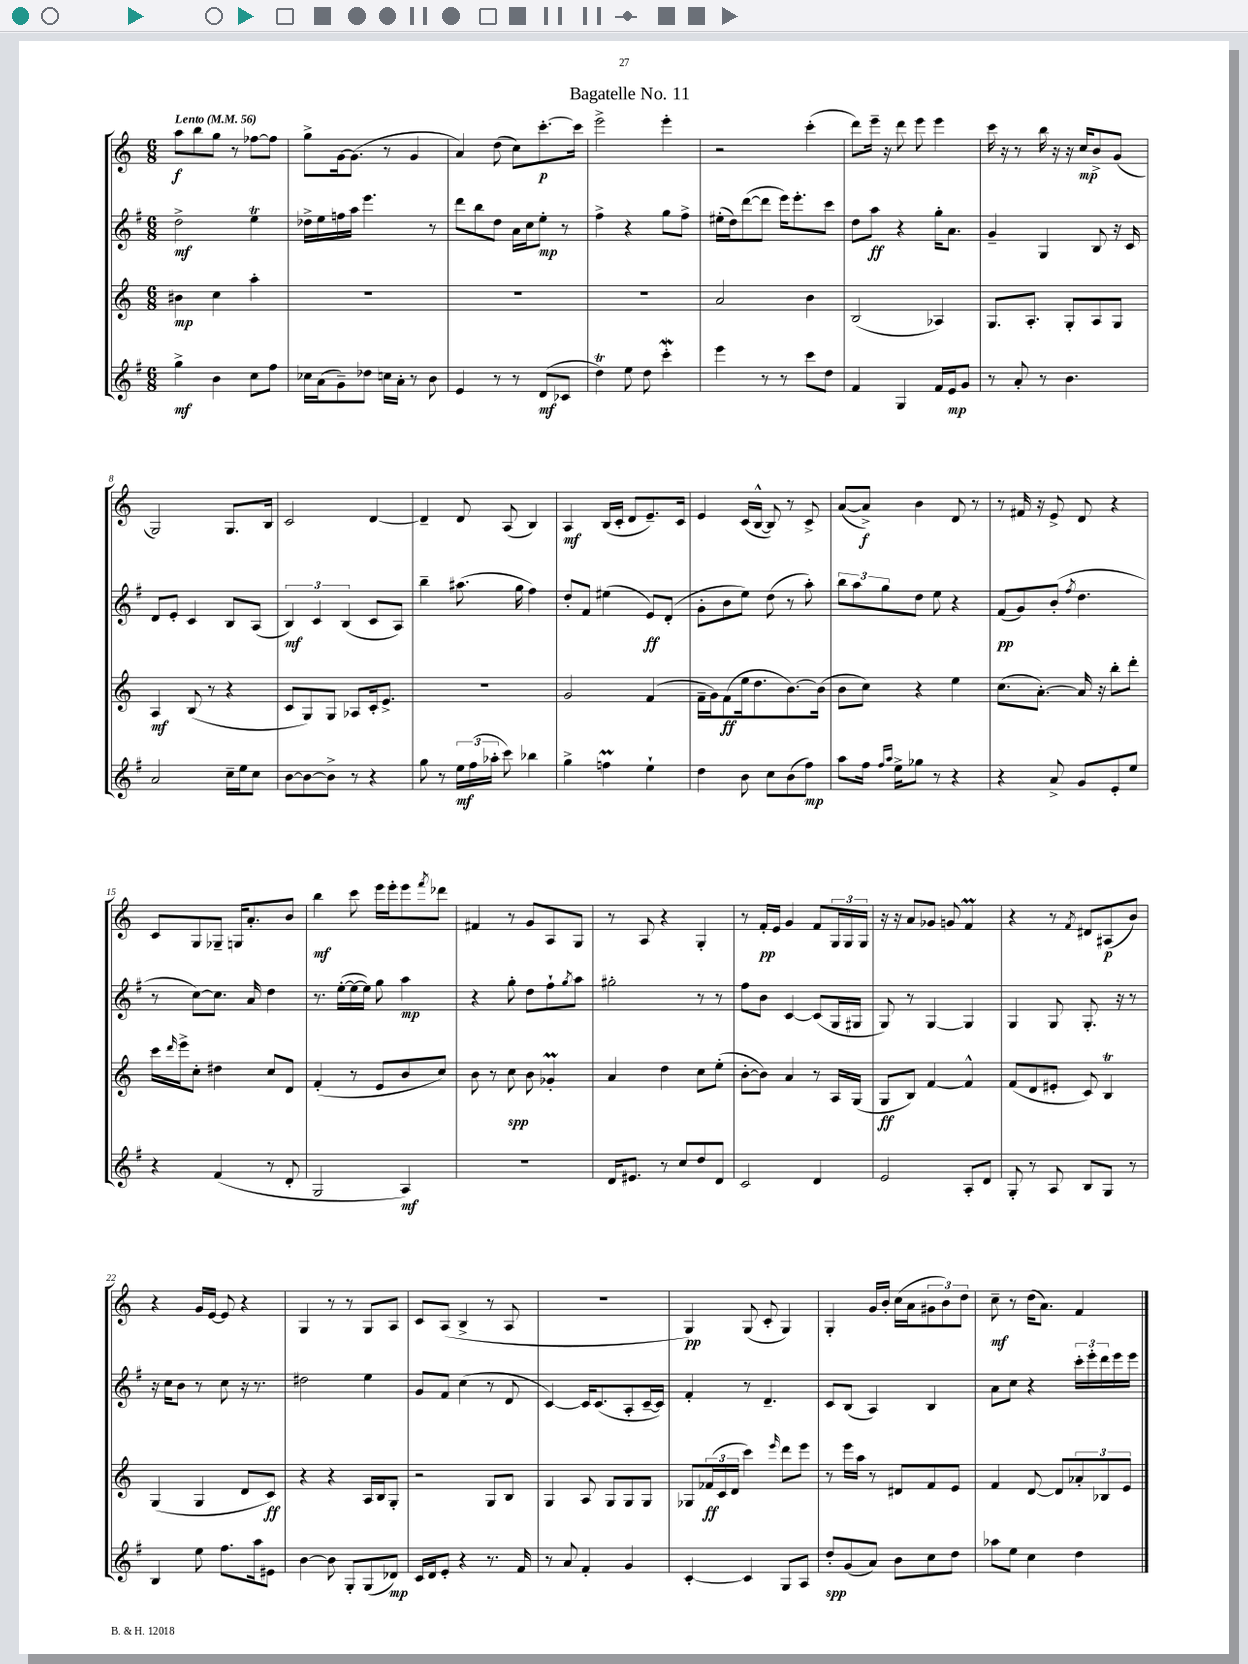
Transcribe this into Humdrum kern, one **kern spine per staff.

**kern	**dynam	**kern	**dynam	**kern	**dynam	**kern	**dynam
*part4	*part4	*part3	*part3	*part2	*part2	*part1	*part1
*staff4	*staff4	*staff3	*staff3	*staff2	*staff2	*staff1	*staff1
*clefG2	*	*clefG2	*	*clefG2	*	*clefG2	*
*k[f#]	*	*k[]	*	*k[f#]	*	*k[]	*
*M6/8	*	*M6/8	*	*M6/8	*	*M6/8	*
*MM56	*	*MM56	*	*MM56	*	*MM56	*
=1	=1	=1	=1	=1	=1	=1	=1
!	!	!	!	!	!	!LO:TX:a:B:t=Lento	!
4gg^\	mf	4b#X\	mp	2dd^\	mf	8aa\L	f
.	.	.	.	.	.	8bb\	.
4b\	.	4cc\	.	.	.	8gg\J	.
.	.	.	.	.	.	8r	.
8cc\L	.	4aa'\	.	4eeT\	.	[8ff-X\L	.
8ff#\J	.	.	.	.	.	8ff-\J]	.
=2	=2	=2	=2	=2	=2	=2	=2
16cc-X\LL	.	2.r	.	16dd-X^\LL	.	8gg^\L	.
(16a\J	.	.	.	16ee\	.	.	.
8g~\)	.	.	.	16ffn\	.	[16g\k	.
.	.	.	.	16aa\JJ	.	(8.g\J]	.
8dd-X\J	.	.	.	4.eee\	.	.	.
16ccn\LL	.	.	.	.	.	8r	.
16a'\JJ	.	.	.	.	.	.	.
8r	.	.	.	.	.	4g/	.
8b\	.	.	.	8r	.	.	.
=3	=3	=3	=3	=3	=3	=3	=3
4e/	.	2.r	.	8ddd\L	.	4a/)	.
.	.	.	.	8bb\	.	.	.
8r	.	.	.	8dd\J	.	(8dd\	.
8r	.	.	.	16a\LL	.	8cc\L)	.
.	.	.	.	16cc\J	.	.	.
(8d/L	mf	.	.	8ee'\J	mp	[8.ccc'\	p
8c-X/J	.	.	.	8r	.	.	.
.	.	.	.	.	.	16ccc\Jk]	.
=4	=4	=4	=4	=4	=4	=4	=4
4ddT\)	.	2.r	.	4ff#^\	.	2eee^\	.
8ee\	.	.	.	4r	.	.	.
8dd\	.	.	.	.	.	.	.
4cccw'\	.	.	.	8gg\L	.	4eee'\	.
.	.	.	.	8ff#^\J	.	.	.
=5	=5	=5	=5	=5	=5	=5	=5
4eee\	.	2a/	.	(16ee#X'\LL	.	2r	.
.	.	.	.	16dd\J)	.	.	.
.	.	.	.	([8ddd\	.	.	.
8r	.	.	.	8ddd\J]	.	.	.
8r	.	.	.	16eee\KL)	.	.	.
.	.	.	.	8.eee'\	.	.	.
8ccc\L	.	4b\	.	.	.	(4ccc'\	.
8dd\J	.	.	.	8ccc\J	.	.	.
=6	=6	=6	=6	=6	=6	=6	=6
4f#/	.	(2B/	.	8dd\L	.	8ddd\L)	.
.	.	.	.	8aa\J	ff	16eee~\Jk	.
.	.	.	.	.	.	16r	.
4G/	.	.	.	4r	.	8ddd\	.
.	.	.	.	.	.	8eee\	.
16f#/LL	.	4A-X/)	.	16gg'\KL	.	4eee\	.
16e/J	mp	.	.	8.a\J	.	.	.
8g/J	.	.	.	.	.	.	.
=7	=7	=7	=7	=7	=7	=7	=7
8r	.	8.G/L	.	4g~/	.	16ccc\	.
.	.	.	.	.	.	16r	.
8a'/	.	.	.	.	.	8r	.
.	.	8.A'/J	.	.	.	.	.
8r	.	.	.	4G/	.	16bb\	.
.	.	.	.	.	.	16r	.
4.b\	.	8G'/L	.	.	.	16r	.
.	.	.	.	.	.	16cc/KL	mp
.	.	8A/	.	8B/	.	8b^/	.
.	.	8G/J	.	16r	.	(8g/J	.
.	.	.	.	16c/	.	.	.
!!LO:LB:g=z
=8	=8	=8	=8	=8	=8	=8	=8
2a/	.	4A/	mf	8d/L	.	2G/)	.
.	.	.	.	8e'/J	.	.	.
.	.	(8B/	.	4c/	.	.	.
.	.	8r	.	.	.	.	.
16cc~\LL	.	4r	.	8B/L	.	8.G/L	.
16ee\J	.	.	.	.	.	.	.
8cc\J	.	.	.	(8A/J	.	.	.
.	.	.	.	.	.	16B/Jk	.
=9	=9	=9	=9	=9	=9	=9	=9
[8b\L	.	8c/L	.	6B/)	mf	2c/	.
8b\_	.	8G/)	.	.	.	.	.
.	.	.	.	6c/	.	.	.
8b^\J]	.	8G/J	.	.	.	.	.
.	.	.	.	(6B/	.	.	.
8r	.	8A-X/L	.	.	.	.	.
4r	.	16c'/k	.	8c/L	.	[4d/	.
.	.	8.e^/J	.	.	.	.	.
.	.	.	.	8A/J)	.	.	.
=10	=10	=10	=10	=10	=10	=10	=10
8gg\	.	2.r	.	4bb~\	.	4d~/]	.
8r	.	.	.	.	.	.	.
24ee\LL	mf	.	.	(8.aa#X\	.	8d/	.
(24ff#\	.	.	.	.	.	.	.
24aa-X'\JJ	.	.	.	.	.	.	.
8ccc\)	.	.	.	.	.	(8A/	.
.	.	.	.	16gg\	.	.	.
4bb-X\	.	.	.	4ff#\)	.	4B/)	.
=11	=11	=11	=11	=11	=11	=11	=11
4gg^\	.	2g/	.	8dd'/L	.	4A/	mf
.	.	.	.	8f#/J	.	.	.
4ffnM\	.	.	.	(4ee#X\	.	(16B/LL	.
.	.	.	.	.	.	16c'/JJ	.
.	.	.	.	.	.	8d/L	.
4ee`\	.	(4f/	.	8e/L)	ff	8.e~/)	.
.	.	.	.	(8d'/J	.	.	.
.	.	.	.	.	.	16c/Jk	.
=12	=12	=12	=12	=12	=12	=12	=12
4dd\	.	16f~\LL	.	8g'\L	.	4e/	.
.	.	16g\J)	.	.	.	.	.
.	.	(8f\	ff	8b\	.	.	.
8b\	.	16ee\k	.	8ee\J)	.	(16c/LL	.
.	.	8.dd\	.	.	.	[16B^^/JJ	.
8cc\L	.	.	.	(8dd\	.	8B/])	.
(8b\	.	[8.b\)	.	8r	.	8r	.
8ff#\J)	mp	.	.	8aa'\)	.	8c^/	.
.	.	(16b\Jk]	.	.	.	.	.
=13	=13	=13	=13	=13	=13	=13	=13
8aa\L	.	8b\L	.	12bb\L	.	([8a/L	.
.	.	.	.	12aa\	.	.	.
16ff#\Jk	.	8cc\J)	.	.	.	8a^/J])	f
.	.	.	.	12gg\	.	.	.
16qqff#/LL	.	.	.	.	.	.	.
16qqaa/JJ	.	.	.	.	.	.	.
16ee^\KL	.	.	.	.	.	.	.
8gg-X\J	.	4r	.	8dd\J	.	4b\	.
8r	.	.	.	8ee\	.	.	.
4r	.	4ee\	.	4r	.	8d/	.
.	.	.	.	.	.	8r	.
=14	=14	=14	=14	=14	=14	=14	=14
4r	.	(8.cc\L	.	(8f#/L	pp	8r	.
.	.	.	.	8g/)	.	16f#X/	.
.	.	[8.a'\J)	.	.	.	16r	.
8a^/	.	.	.	(8b'/J	.	8e^/	.
.	.	.	.	8qff#/	.	.	.
8g/L	.	16a/]	.	4.dd\	.	8d/	.
.	.	16r	.	.	.	.	.
8e'/	.	8bb'\L	.	.	.	4r	.
8ee/J	.	8ddd'\J	.	.	.	.	.
!!LO:LB:g=z
=15	=15	=15	=15	=15	=15	=15	=15
4r	.	16ccc\LL	.	8r	.	8c/L	.
.	.	16qqddd/	.	.	.	.	.
.	.	16eee^\J	.	.	.	.	.
.	.	8cc'\J	.	[8cc\L)	.	8G/	.
(4f#/	.	4dd#X\	.	8.cc\J]	.	8G-X~/J	.
.	.	.	.	.	.	16Gn/KL	.
.	.	.	.	16a/	.	8.a'/	.
8r	.	8cc/L	.	4dd\	.	.	.
8d'/	.	8d/J	.	.	.	8b/J	.
=16	=16	=16	=16	=16	=16	=16	=16
2G/	.	(4f'/	.	8.r	.	4bb\	mf
.	.	.	.	([16ee'\LL	.	.	.
.	.	8r	.	16ee\_	.	8ccc\	.
.	.	.	.	16ee\JJ])	.	.	.
.	.	8e/L	.	8gg\	.	16eee\LL	.
.	.	.	.	.	.	16eee'\J	.
4A/)	mf	8b/	.	4aa\	mp	8eee\	.
.	.	.	.	.	.	8qfff/	.
.	.	8cc/J)	.	.	.	8ddd-X\J	.
=17	=17	=17	=17	=17	=17	=17	=17
2.r	.	8b\	.	4r	.	4f#X/	.
.	.	8r	.	.	.	.	.
.	.	8cc\	spp	8gg'\	.	8r	.
.	.	8b\	.	8dd\L	.	8g/L	.
.	.	4g-XM'/	.	8ff#`\	.	8A/	.
.	.	.	.	8qgg/	.	.	.
.	.	.	.	8aa\J	.	8G/J	.
=18	=18	=18	=18	=18	=18	=18	=18
16d/KL	.	4a/	.	2gg#X'\	.	8r	.
8.e#X/J	.	.	.	.	.	.	.
.	.	.	.	.	.	8A/	.
8r	.	4dd\	.	.	.	4r	.
8cc/L	.	.	.	.	.	.	.
8dd/	.	8cc\L	.	8r	.	4G'/	.
8d/J	.	(8ee'\J	.	8r	.	.	.
=19	=19	=19	=19	=19	=19	=19	=19
2c/	.	[8b'\L	.	8ff#\L	.	8r	.
.	.	8b\J])	.	8b\J	.	16f'/LL	pp
.	.	.	.	.	.	16e/JJ	.
.	.	4a/	.	[4c/	.	4g/	.
4d/	.	8r	.	(8c/L]	.	8f/L	.
.	.	16A/LL	.	16G/L	.	24G/L	.
.	.	.	.	.	.	24G/	.
.	.	(16G/JJ	.	16G#X/JJ	.	.	.
.	.	.	.	.	.	24G/JJ	.
=20	=20	=20	=20	=20	=20	=20	=20
2e/	.	8G/L	ff	8G/)	.	16r	.
.	.	.	.	.	.	16r	.
.	.	8B/J)	.	8r	.	8a/L	.
.	.	[4f/	.	[4G/	.	8g-X/J	.
.	.	.	.	.	.	8gn/	.
8A'/L	.	4f^^/]	.	4G/]	.	4fM/	.
8d/J	.	.	.	.	.	.	.
=21	=21	=21	=21	=21	=21	=21	=21
8G'/	.	(8f/L	.	4G/	.	4r	.
8r	.	8d/	.	.	.	.	.
8A/	.	8e#X'/J	.	8G/	.	8r	.
.	.	.	.	.	.	8qf/	.
8B/L	.	8c/)	.	8.G'/	.	8d#X/L	.
8G/J	.	4Bt/	.	.	.	(8A#X/	p
.	.	.	.	16r	.	.	.
8r	.	.	.	8r	.	8b/J)	.
!!LO:LB:g=z
=22	=22	=22	=22	=22	=22	=22	=22
4B/	.	(4G/	.	16r	.	4r	.
.	.	.	.	16cc\KL	.	.	.
.	.	.	.	8b\J	.	.	.
8ee\	.	4G/	.	8r	.	16g/LL	.
.	.	.	.	.	.	[16e/JJ	.
8.ff#\L	.	.	.	8cc\	.	8e/]	.
.	.	8d/L	.	16r	.	4r	.
16aa\k	.	.	.	8.r	.	.	.
8e#X\J	.	8c/J)	ff	.	.	.	.
=23	=23	=23	=23	=23	=23	=23	=23
[4b\	.	4r	.	2dd#X\	.	4G/	.
8b\]	.	4r	.	.	.	8r	.
8G'/L	.	.	.	.	.	8r	.
(8G/	.	16A/LL	.	4ee\	.	8G/L	.
.	.	16B/J	.	.	.	.	.
8d-X/J)	mp	8G'/J	.	.	.	8A/J	.
=24	=24	=24	=24	=24	=24	=24	=24
16c/LL	.	2r	.	8g/L	.	8c/L	.
16d/J	.	.	.	.	.	.	.
8e'/J	.	.	.	8f#/J	.	(8A/J	.
4r	.	.	.	(4cc\	.	4B^/	.
8.r	.	8G/L	.	8r	.	8r	.
.	.	8B/J	.	8d/	.	8A/	.
16f#/	.	.	.	.	.	.	.
=25	=25	=25	=25	=25	=25	=25	=25
8r	.	4G/	.	[4c/)	.	2.r	.
8a/	.	.	.	.	.	.	.
4f#'/	.	8A/	.	16c/KL]	.	.	.
.	.	.	.	(8.c/	.	.	.
.	.	8G/L	.	.	.	.	.
4g/	.	8G/	.	8A'/	.	.	.
.	.	8G/J	.	[16c~/L	.	.	.
.	.	.	.	16c/JJ])	.	.	.
=26	=26	=26	=26	=26	=26	=26	=26
[4c'/	.	8G-X/L	.	4f#'/	.	4G/)	pp
.	.	(24f-X/L	ff	.	.	.	.
.	.	24c/	.	.	.	.	.
.	.	24d/JJ	.	.	.	.	.
4c/]	.	4ccc\)	.	8r	.	(8G/	.
.	.	.	.	4.d~/	.	8c'/	.
.	.	16qqeee/	.	.	.	.	.
8G/L	.	8ddd\L	.	.	.	4G/)	.
8A/J	.	8eee\J	.	.	.	.	.
=27	=27	=27	=27	=27	=27	=27	=27
8dd'/L	spp	8r	.	8c/L	.	4G'/	.
(8g/	.	16eee\LL	.	(8B/J	.	.	.
.	.	16aa\JJ	.	.	.	.	.
8a/J)	.	8r	.	4A/)	.	16g/LL	.
.	.	.	.	.	.	16b'/JJ	.
8b\L	.	8d#X/L	.	.	.	(16cc\LL	.
.	.	.	.	.	.	16a\J	.
8cc\	.	8f/	.	4B/	.	12g#X\	.
.	.	.	.	.	.	12b\)	.
8dd\J	.	8e/J	.	.	.	.	.
.	.	.	.	.	.	12dd\J	.
=28	=28	=28	=28	=28	=28	=28	=28
8aa-X\L	.	4f/	.	8a\L	.	8cc~\	mf
8ee\J	.	.	.	8cc\J	.	8r	.
4cc\	.	[8d/	.	4r	.	(16dd\KL	.
.	.	.	.	.	.	8.a\J)	.
.	.	8d/L]	.	.	.	.	.
4dd\	.	12a-X'/	.	24ccc'\LL	.	4f/	.
.	.	.	.	24eee'\	.	.	.
.	.	12B-X/	.	24ddd\	.	.	.
.	.	.	.	16eee\	.	.	.
.	.	12e/J	.	.	.	.	.
.	.	.	.	16eee\JJ	.	.	.
==	==	==	==	==	==	==	==
*-	*-	*-	*-	*-	*-	*-	*-
